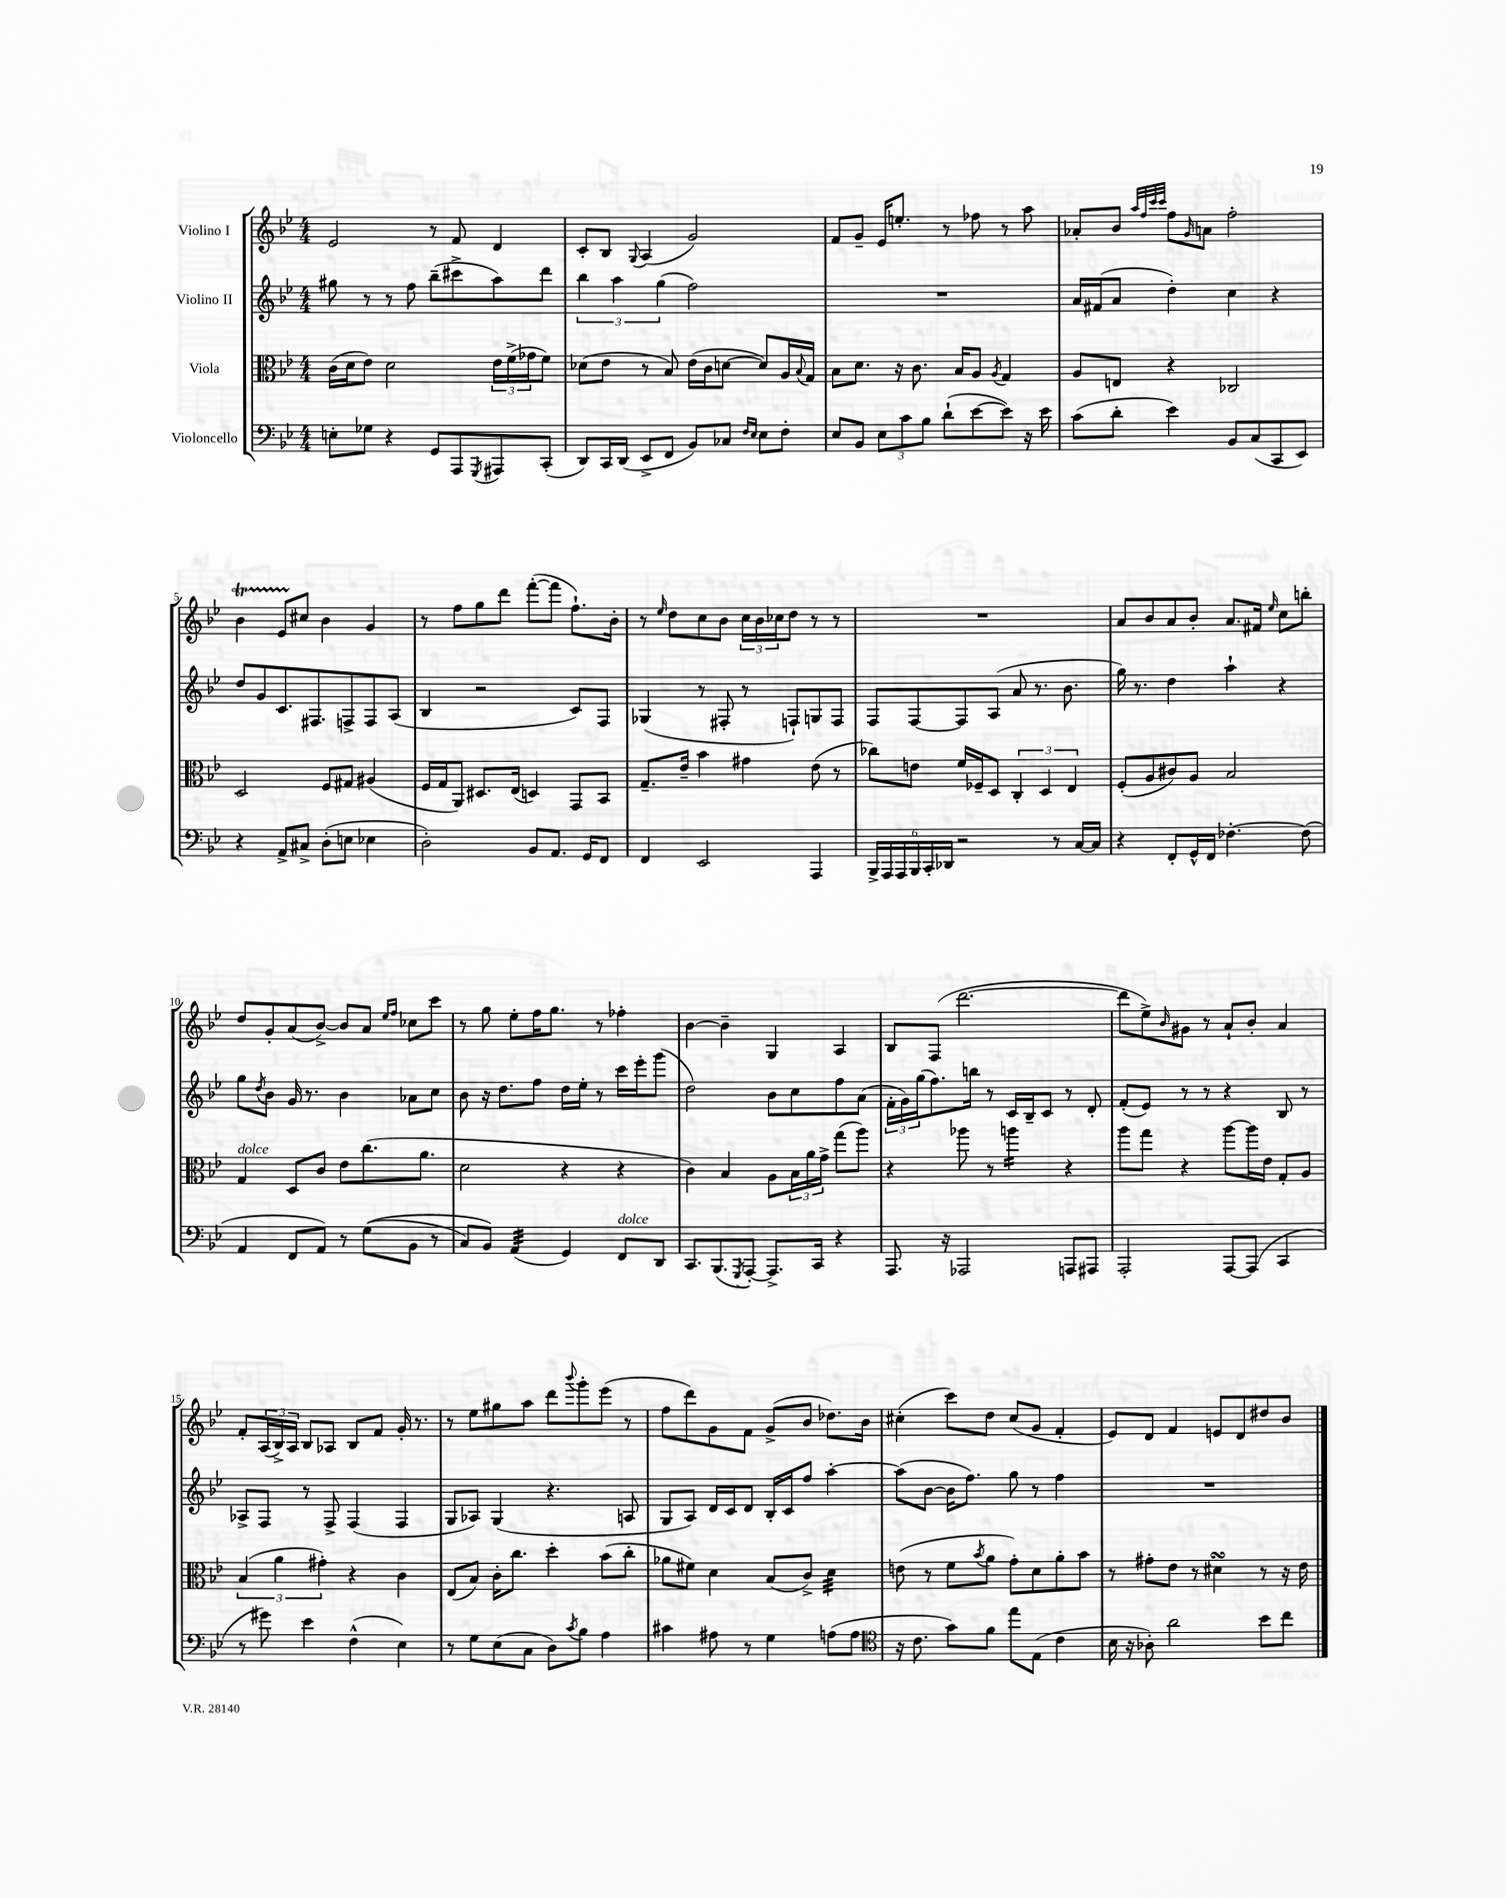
<<
\new StaffGroup <<
\new Staff = "s0" \with { instrumentName = "Violino I" } {
    \clef treble \key bes \major \numericTimeSignature \time 4/4
    ees'2 r8 f'8 d'4 |
    c'8-. bes8 \appoggiatura { g8 } a4( g'2) |
    f'8 g'8-- ees'16 e''8.-. r8 fes''8 r8 a''8 |
    aes'8-. bes'8 \grace { a''32 f''32 c'''32 c'''32 } f''8 \grace { g'16 } a'8 f''2-. |
    bes'4\startTrillSpan ees'8 cis''8\stopTrillSpan bes'4 g'4 |
    r8 f''8 g''8 d'''8 f'''8~-.( f'''8 f''8.-!) bes'16-. |
    r8 \grace { ees''16 } d''8 c''8 bes'8 \tuplet 3/2 { c''16 bes'16 ces''16 } d''8 r8 r8 |
    R1 |
    a'8 bes'8 a'8 bes'8-. a'8. fis'16 \grace { ees''16 } c''8 b''8-. |
    d''8 g'8-. a'8( bes'8~->) bes'8 a'8 \grace { ees''16 f''16 } ces''8 c'''8 |
    r8 g''8 ees''8-. f''16 g''8. r8 fes''4-. |
    bes'4~ bes'4-- g4 a4 |
    bes8 f8( d'''2.~ |
    d'''8 ees''8->) \grace { bes'16 } gis'8 r8 a'8-! bes'8-. a'4 |
    f'8-. \tuplet 3/2 { a16( bes16->) a16 } bes8 aes8 bes8 f'8 g'16-. r8. |
    r8 ees''8 gis''8 a''8 d'''8 \appoggiatura { bes'''8 } g'''8-. ees'''8( r8 |
    f''8 d'''8) g'8 f'8 g'8->( bes'8 des''8.) bes'16 |
    cis''4-.( c'''8) d''8 cis''8( g'8 f'4-. |
    ees'8) d'8 f'4 e'8 d'8 dis''8 bes'8 \bar "|." |
}
\new Staff = "s1" \with { instrumentName = "Violino II" } {
    \clef treble \key bes \major \numericTimeSignature \time 4/4
    gis''8 r8 r8 f''8 bes''8--( cis'''8-> a''8) d'''8 |
    \tuplet 3/2 { bes''4 a''4 g''4( } f''2) |
    R1 |
    a'16 fis'16( a'8 d''4-.) c''4 r4 |
    d''8 g'8 c'8. fis8. f8-> f8 a8( |
    bes4 r2 c'8) f8 |
    ges4( r8 fis8-. r8 f8-!) g8 f8 |
    f8 f8~ f8 a8( a'8 r8. bes'8. |
    g''16) r8. d''4 a''4-! r4 |
    g''8 \acciaccatura { d''8 } bes'8 g'16 r8. bes'4 aes'8 c''8 |
    bes'8 r16 d''8. f''8 d''16 ees''16-. r8 c'''16 ees'''16-. g'''8( |
    d''2) bes'8 c''8 f''8 a'8( |
    \tuplet 3/2 { f'16-. g'16) g''16( } f''8.) b''16 r8 c'16 bes16-- c'8 r8 d'8-. |
    f'8-.( ees'8) r8 r8 r4 bes8 r8 |
    aes8-> f8 r8 f8-> f4( f4 |
    g8 aes8) g4( r4. a8 |
    g8 a8) d'16 c'16 d'8 bes16-. c'16 f''8 a''4~-. |
    a''8( bes'8~ bes'16 f''8.) g''8 r8 f''4 |
    R1 \bar "|." |
}
\new Staff = "s2" \with { instrumentName = "Viola" } {
    \clef alto \key bes \major \numericTimeSignature \time 4/4
    c'16( d'16 ees'8) d'2 \tuplet 3/2 { ees'16 f'16->( ges'16 } f'8) |
    des'8( ees'8 r8 bes8) ees'16( c'16 d'8~ d'8) a16 \appoggiatura { bes8 } g16 |
    bes8 d'8. r16 c'8. bes16 a8 \acciaccatura { a8 } g4 |
    a8 e8 r4 ces2 |
    d2 f8 gis8 ais4( |
    f16 g16 a,8) dis8. ees16( d4) g,8 bes,8 |
    g8.-- ees'16-- bes'4 gis'4 ees'8( r8 |
    ces''8) e'8 f'16 fes16-- d8 \tuplet 3/2 { c4-. d4 ees4 } |
    f8-.( a8 cis'8) a8 bes2 |
    g4^\markup { \italic "dolce" } d8 c'8 ees'8 c''8.( a'8. |
    d'2 r4 r4 |
    c'4) bes4 a8 \tuplet 3/2 { bes16 a'16 g'16-> } g''8( a''8) |
    r4 aes''8 r8 a''4:16 r4 |
    a''8 g''8 r4 a''8~ a''16 ees'16 g8-. a8 |
    \tuplet 3/2 { bes4( a'4 gis'4-.) } r4 c'4 |
    ees8( bes8) c'16-. c''8. d''4-. bes'8( c''8-. |
    aes'8 fis'8) d'4 bes8( c'8->) d'4:32 |
    e'8( r8 f'8 \acciaccatura { bes'8 } a'8 g'8-.) d'8 a'8-. bes'8 |
    r8 gis'8-. ees'8 r8 dis'4\turn r8 r16 ees'16 \bar "|." |
}
\new Staff = "s3" \with { instrumentName = "Violoncello" } {
    \clef bass \key bes \major \numericTimeSignature \time 4/4
    e8-. ges8 r4 g,8 a,,8 \acciaccatura { g,,8 } ais,,8 c,8-.( |
    d,8) c,16 d,16( ees,8-> f,8 bes,8) ces8 \grace { f16 ees16 } ees8 f8-. |
    ees8 bes,8 \tuplet 3/2 { ees8 c'8 bes8 } d'8-!( ees'8~ ees'8) r16 ees'16 |
    c'8( d'8-. ees'4) bes,8 c8( c,8 ees,8) |
    r4 a,8-> cis8-> d8-.( e8 ees4 |
    d2-.) bes,8 a,8. g,16 f,8 |
    f,4 ees,2 a,,4 |
    \tuplet 6/4 { bes,,16-> a,,16 a,,16 bes,,16 c,16-. des,16 } r2 r8 c16~ c16 |
    r4 f,8-. g,16-^ f,16 fes4.~-. fes8( |
    a,4 f,8 a,8) r8 g8(\( bes,8 r8 |
    c8) bes,8\) a,4:32( g,4) f,8^\markup { \italic "dolce" } d,8 |
    c,8. bes,,8.( \acciaccatura { g,,8 } a,,8~-.) a,,8.-> c,16 r4 |
    a,,8. r16 aes,,2 a,,8 ais,,8 |
    a,,2-. a,,8~ a,,8( c,4 |
    r8 gis'8) ees'4 f4-^( ees4) |
    r8 g8 ees8( c8 d8) \acciaccatura { c'8 } bes8 a4 |
    cis'4 ais8 r8 g4 a8( a8 |
    \clef tenor r16 c'8. g'8) f'8 ees''8 ees8( c'4 |
    bes16 r16 aes8-.) a'2 bes'8 c''8 \bar "|." |
}
>>
>>
